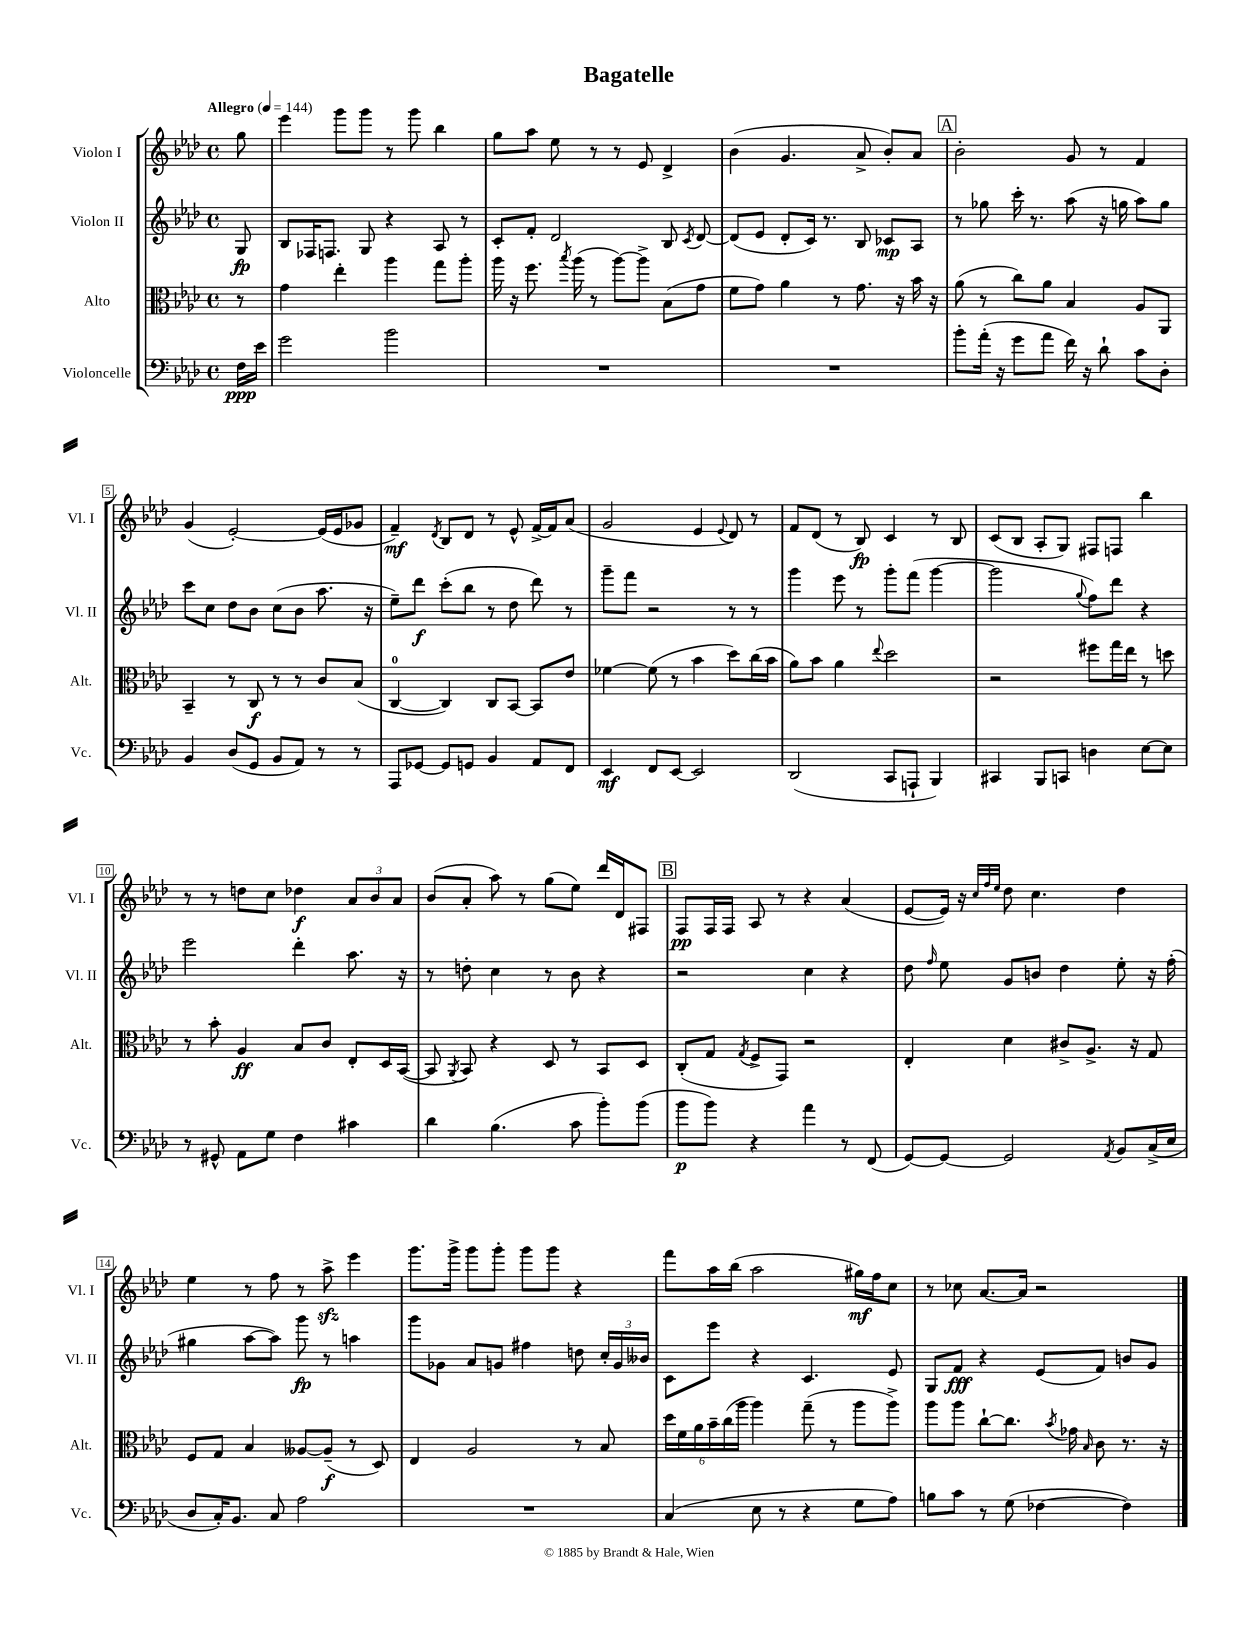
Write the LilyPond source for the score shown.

\header { title = "Bagatelle" }
<<
\new StaffGroup <<
\new Staff = "s0" \with { instrumentName = "Violon I" shortInstrumentName = "Vl. I" } {
    \clef treble \key aes \major \defaultTimeSignature \time 4/4 \partial 8 \tempo "Allegro" 4 = 144
    \autoBeamOff g''8 |
    ees'''4 g'''8[ g'''8] r8 g'''8 bes''4 |
    g''8[ aes''8] ees''8 r8 r8 ees'8 des'4-> |
    bes'4( g'4. aes'8-> bes'8[-.) aes'8] |
    \mark \markup { \box "A" } bes'2-. g'8 r8 f'4 |
    g'4( ees'2~-.) ees'16[( ees'16 ges'8] |
    f'4--\mf) \acciaccatura { des'8 } bes8[ des'8] r8 ees'8-^ f'16[~-> f'16 aes'8]( |
    g'2 ees'4 \appoggiatura { ees'8 } des'8) r8 |
    f'8[ des'8]( r8 bes8\fp) c'4 r8 bes8 |
    c'8[( bes8] aes8[-. g8]) fis8[ f8] bes''4 |
    r8 r8 d''8[ c''8] des''4\f \tuplet 3/2 { aes'8[ bes'8 aes'8] } |
    bes'8[( aes'8]-. aes''8) r8 g''8[( ees''8]) des'''16[ des'16 fis8] |
    \mark \markup { \box "B" } f8[\pp f16 f16] aes8 r8 r4 aes'4( |
    ees'8[~ ees'16]) r16 \grace { c''32[ f''32 ees''32] } des''8 c''4. des''4 |
    ees''4 r8 f''8 r8 aes''8->\sfz ees'''4 |
    g'''8.[ g'''16]-> g'''8[ g'''8]-. g'''8[ g'''8] r4 |
    f'''8[ aes''16 bes''16]( aes''2 gis''16[\mf) f''16 c''8] |
    r8 ces''8 aes'8.[~ aes'16] r2 \bar "|." |
}
\new Staff = "s1" \with { instrumentName = "Violon II" shortInstrumentName = "Vl. II" } {
    \clef treble \key aes \major \defaultTimeSignature \time 4/4 \partial 8
    \autoBeamOff g8\fp |
    bes8[ fes16 f8.] g8 r4 aes8 r8 |
    c'8[-. f'8]-. des'2 bes8 \acciaccatura { c'8 } des'8~ |
    des'8[( ees'8] des'8[-. c'16]) r8. bes8 ces'8[\mp aes8] |
    \mark \markup { \box "A" } r8 ges''8 c'''16-. r8. aes''8( r16 g''16 aes''8[) g''8] |
    c'''8[ c''8] des''8[ bes'8] c''8[( bes'8] aes''8. r16 |
    ees''8[--) des'''8]\f c'''8[-.( bes''8] r8 des''8 des'''8) r8 |
    g'''8[-- f'''8] r2 r8 r8 |
    g'''4 ees'''8 r8 g'''8[-. f'''8]( g'''4~ |
    g'''2 \appoggiatura { g''8 } f''8[) des'''8] r4 |
    ees'''2 des'''4-. aes''8. r16 |
    r8 d''8-. c''4 r8 bes'8 r4 |
    \mark \markup { \box "B" } r2 c''4 r4 |
    des''8 \grace { f''16 } ees''8 g'8[ b'8] des''4 ees''8-. r16 f''16-.( |
    gis''4 aes''8[~ aes''8]) g'''8\fp r8 a''4 |
    g'''8[ ges'8] aes'8[ g'8] fis''4 d''8 \tuplet 3/2 { c''16[-. g'16 beses'16] } |
    c'8[ ees'''8] r4 c'4. ees'8 |
    g8[ f'8]\fff r4 ees'8[( f'8]) b'8[ g'8] \bar "|." |
}
\new Staff = "s2" \with { instrumentName = "Alto" shortInstrumentName = "Alt." } {
    \clef alto \key aes \major \defaultTimeSignature \time 4/4 \partial 8
    \autoBeamOff r8 |
    g'4 ees''4-. aes''4 g''8[ aes''8]-. |
    aes''16 r16 f''8. \acciaccatura { bes''8 } aes''16( r8 aes''8[~) aes''8]-> bes8[( g'8] |
    f'8[ g'8]) aes'4 r8 g'8. r16 bes'16 r16 |
    \mark \markup { \box "A" } aes'8( r8 c''8[) aes'8] bes4 aes8[ aes,8] |
    bes,4-- r8 c8\f r8 r8 c'8[ bes8]( |
    c4-0~ c4) c8[ bes,8]~ bes,8[ ees'8] |
    fes'4~ fes'8( r8 bes'4 des''8[) c''16( bes'16] |
    aes'8[) bes'8] aes'4 \appoggiatura { ees''8 } des''2 |
    r2 fis''8[ g''16 ees''16] r8 d''8 |
    r8 bes'8-. aes4\ff bes8[ c'8] ees8[-. des16 bes,16]~( |
    bes,8 \acciaccatura { aes,8 } bes,8) r4 des8 r8 bes,8[ des8] |
    \mark \markup { \box "B" } c8[-.( g8] \acciaccatura { g8 } f8[-> g,8]) r2 |
    ees4-. des'4 cis'8[-> aes8.]-> r16 g8 |
    f8[ g8] bes4 aeses8[~ aeses8]--\f( r8 des8) |
    ees4 aes2 r8 bes8 |
    \tuplet 6/4 { des''16[ f'16 aes'16 bes'16-- c''16( aes''16] } aes''4) g''8--( r8 aes''8[ aes''8]->) |
    aes''8[ aes''8] c''8[~-! c''8.] \acciaccatura { bes'8 } ges'16 \grace { bes16 } c'8 r8. r16 \bar "|." |
}
\new Staff = "s3" \with { instrumentName = "Violoncelle" shortInstrumentName = "Vc." } {
    \clef bass \key aes \major \defaultTimeSignature \time 4/4 \partial 8
    \autoBeamOff f16[\ppp ees'16] |
    g'2 bes'2 |
    R1 |
    R1 |
    \mark \markup { \box "A" } bes'8[-. aes'16]-.( r16 g'8[ aes'8] f'16) r16 des'8-! c'8[ des8]-. |
    bes,4 des8[( g,8] bes,8[ aes,8]) r8 r8 |
    aes,,8[ ges,8]~ ges,8[ g,8] bes,4 aes,8[ f,8] |
    ees,4\mf f,8[ ees,8]~ ees,2 |
    des,2( c,8[ a,,8]-! bes,,4) |
    cis,4 bes,,8[ c,8] d4 ees8[~ ees8] |
    r8 gis,8-^ aes,8[ g8] f4 cis'4 |
    des'4 bes4.( c'8 bes'8[-.) bes'8]( |
    \mark \markup { \box "B" } bes'8[\p bes'8]) r4 aes'4 r8 f,8( |
    g,8[~) g,8]~ g,2 \acciaccatura { aes,8 } bes,8[ c16->( ees16] |
    des8[ c16-.) bes,8.] c8 aes2 |
    R1 |
    c4( ees8 r8 r4 g8[ aes8]) |
    b8[ c'8] r8 g8( fes4~ fes4) \bar "|." |
}
>>
>>
\layout { \context { \Score \override BarNumber.stencil = #(make-stencil-boxer 0.1 0.3 ly:text-interface::print) } }
